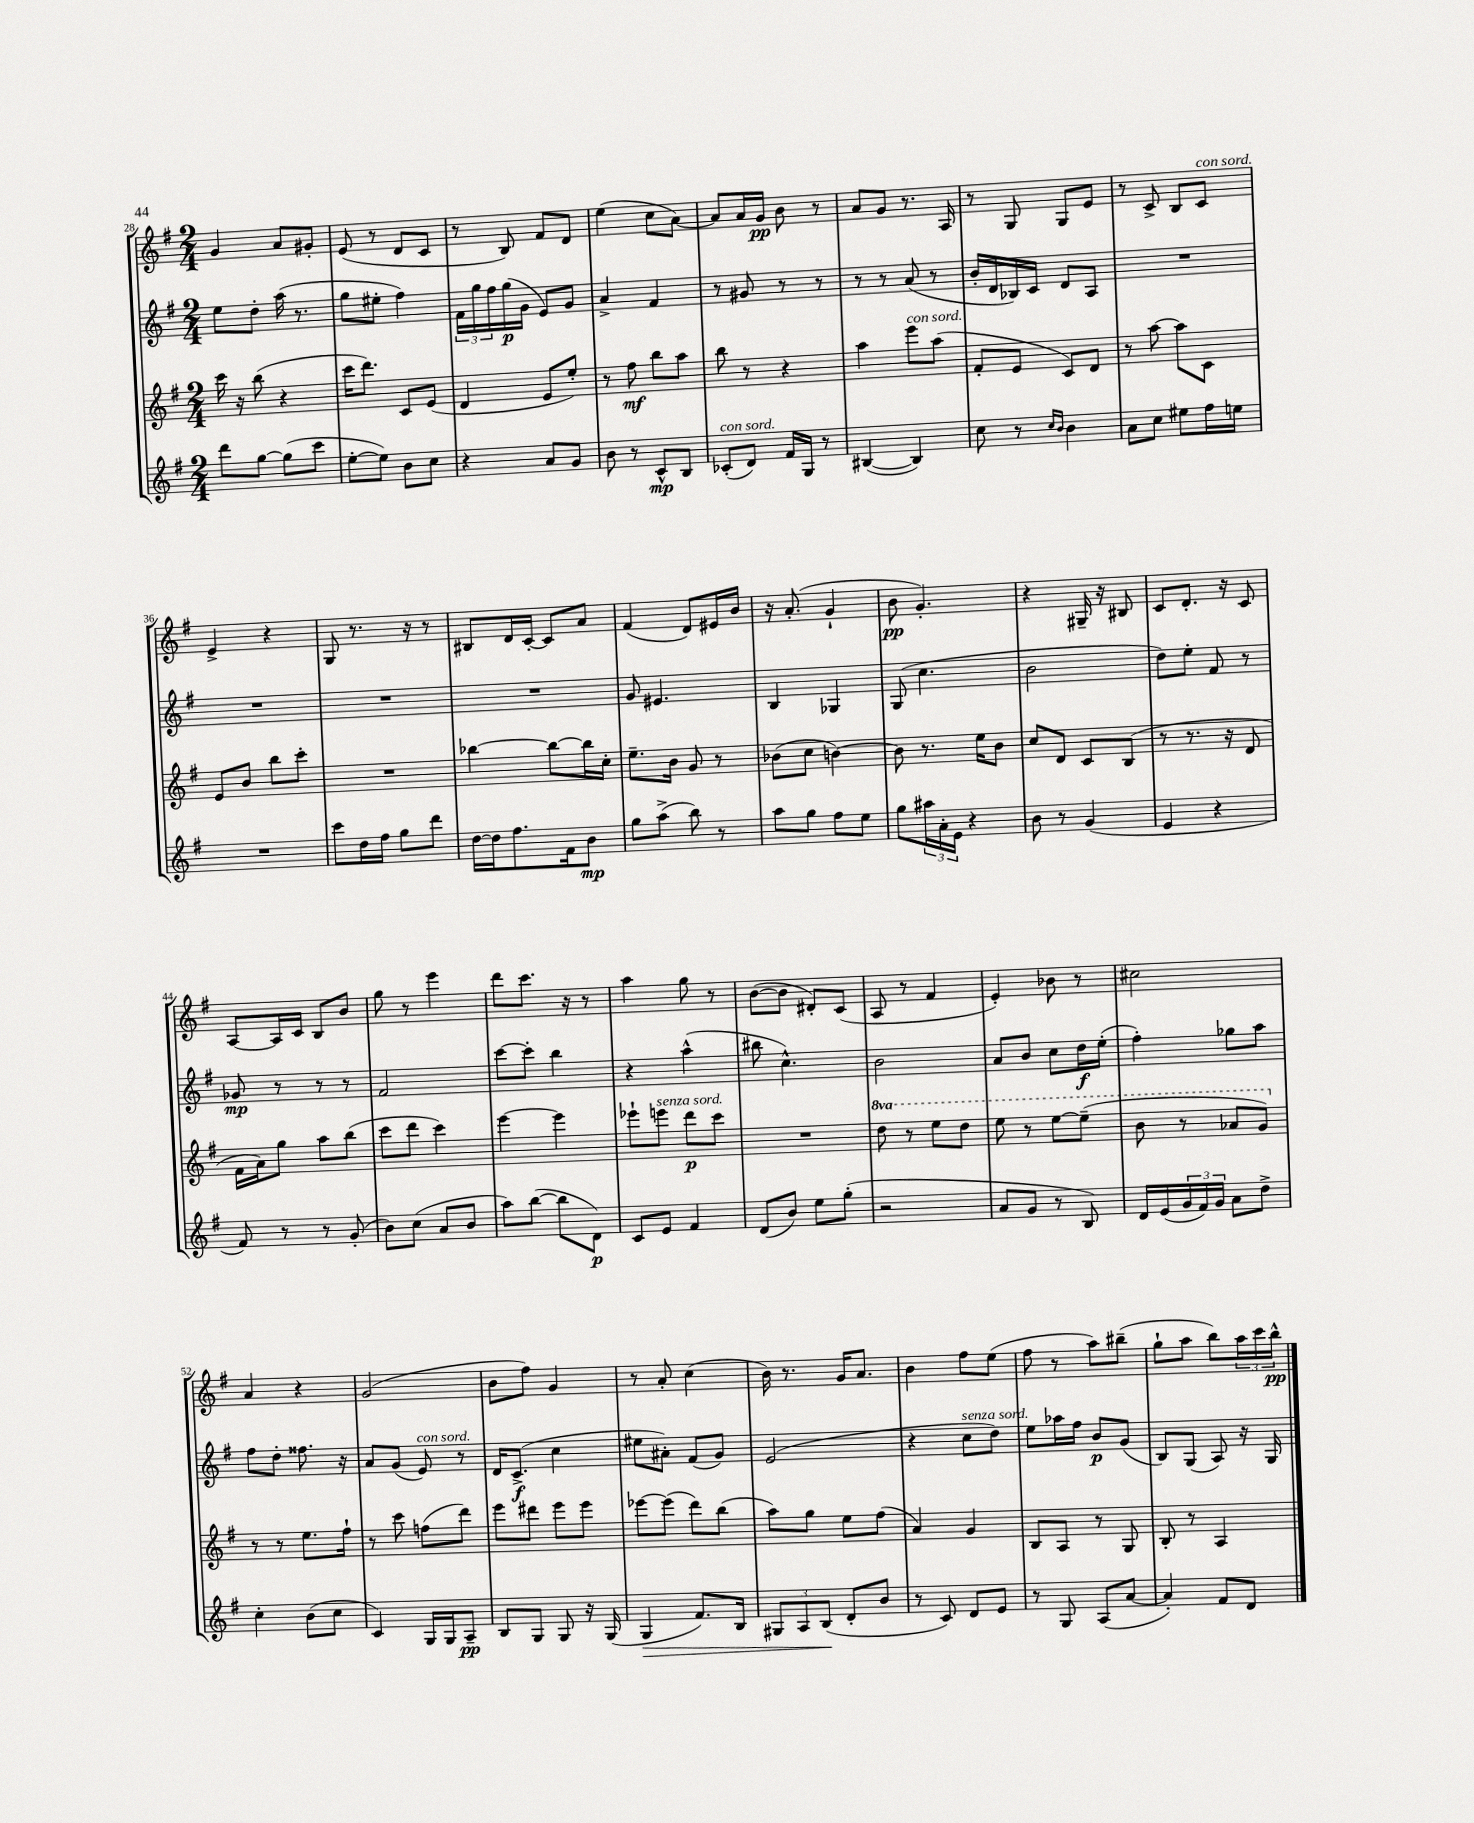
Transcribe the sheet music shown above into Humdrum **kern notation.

**kern	**kern	**kern	**kern
*staff4	*staff3	*staff2	*staff1
*clefG2	*clefG2	*clefG2	*clefG2
*k[f#]	*k[f#]	*k[f#]	*k[f#]
*M2/4	*M2/4	*M2/4	*M2/4
8ddd	16ccc	8ee	4g
.	16r	.	.
[8gg	(8bb	8dd'	.
(8gg]	4r	(16aa	8a
.	.	8.r	.
8ccc	.	.	8g#'
=	=	=	=
[8ee'	16ccc	8gg	(8e
.	8.ddd)	.	.
8ee])	.	8ee#'	8r
8b	8c	4ff#)	8d
8cc	(8e	.	8c
=	=	=	=
4r	4d	24f#	8r
.	.	24gg	.
.	.	24ff#	.
.	.	(16gg	8B)
.	.	16g	.
8a	8e	8e)	8f#
8g	8ee')	8g	8d
=	=	=	=
8b	8r	4a^	(4ee
8r	8ff#	.	.
8c^^	8bb	4f#	8cc
8B	8aa	.	[8a)
=	=	=	=
(8c-'	8bb	8r	8a]
8d)	8r	8g#	16a
.	.	.	16g
16f#	4r	8r	8b
16G	.	.	.
8r	.	8r	8r
=	=	=	=
([4B#	4aa	8r	8a
.	.	8r	8g
4B#])	8eee	(8a	8.r
.	(8aa	8r	.
.	.	.	16A
=	=	=	=
8cc	8f#'	16b'	8r
.	.	16d	.
8r	8e	16B-)	8G
.	.	16c	.
16qqcc	.	.	.
16qqb	.	.	.
4b	8c)	8d	8G
.	8d	8A	8e
=	=	=	=
8a	8r	2r	8r
8cc	[8aa	.	8c^
8ee#	8aa]	.	8B
16ff#	8c	.	8c
16ee	.	.	.
=	=	=	=
2r	8e	2r	4e^
.	8b	.	.
.	8bb	.	4r
.	8ccc'	.	.
=	=	=	=
8ccc	2r	2r	8G
16dd	.	.	8.r
16ff#	.	.	.
8gg	.	.	.
.	.	.	16r
8ddd	.	.	8r
=	=	=	=
[16dd	[4bb-	2r	8B#
16dd]	.	.	.
8.ff#	.	.	16d
.	.	.	[16c'
.	8bb-_	.	8c]
16f#	.	.	.
8b	16bb-]	.	8a
.	16cc'	.	.
=	=	=	=
8gg	8.ee~	8g	(4f#
(8aa^	.	4.e#	.
.	16b	.	.
8bb)	8g	.	8d)
8r	8r	.	16e#
.	.	.	16b
=	=	=	=
8aa	(8b-	4B	16r
.	.	.	(8.a'
8gg	8cc	.	.
8ff#	[4b)	4G-	4g`
8ee	.	.	.
=	=	=	=
8gg	8b]	(8G	8b
24aa#	8.r	4.cc	4.g')
24a'	.	.	.
24e	.	.	.
4r	.	.	.
.	16ee	.	.
.	8b	.	.
=	=	=	=
8b	8cc	2b	4r
8r	8d	.	.
(4g	8c	.	16G#~
.	.	.	16r
.	(8B	.	8B#
=	=	=	=
4e	8r	8dd)	8c
.	8.r	8ee'	8.d'
4r	.	8f#	.
.	16r	.	16r
.	8d	8r	8c
=	=	=	=
8f#)	16f#	8g-	[8A
.	16a)	.	.
8r	8gg	8r	16A]
.	.	.	16c
8r	8aa	8r	8B
(8g'	(8bb	8r	8b
=	=	=	=
8b)	8ccc	2f#	8gg
(8cc	8ddd	.	8r
8a	4ccc)	.	4eee
8b	.	.	.
=	=	=	=
8aa)	[4eee	[8ccc	8ddd
([8bb	.	8ccc']	8.ccc
8bb]	4eee]	4bb	.
.	.	.	16r
8d)	.	.	8r
=	=	=	=
8c	8eee-`	4r	4aa
8e	8eee	.	.
4f#	8ddd	(4aa^^	8gg
.	8ccc	.	8r
=	=	=	=
(8d	2r	8bb#	([8b
8b)	.	4.cc^^)	8b]
8ee	.	.	8d#')
(8gg'	.	.	(8c
=	=	=	=
2r	8ddd	2b	8A
.	8r	.	8r
.	8eee	.	4f#
.	8ddd	.	.
=	=	=	=
8a	8eee	8a	4e')
8g	8r	8b	.
8r	[8eee	8cc	8b-
8B)	(8eee~]	16dd	8r
.	.	(16ee'	.
=	=	=	=
16d	8bb	4ff#')	2cc#
(16e	.	.	.
24g	8r	.	.
24f#)	.	.	.
24g	.	.	.
8a	8aa-	8gg-	.
8dd^	8gg)	8aa	.
=	=	=	=
4cc'	8r	8ff#	4a
.	8r	8dd'	.
(8b	8.ee	8.ff##	4r
8cc	.	.	.
.	16ff#`	16r	.
=	=	=	=
4c)	8r	8a	(2g
.	8ccc	(8g	.
16G	(8ff	8e)	.
16G	.	.	.
8A~	8ddd)	8r	.
=	=	=	=
8B	8eee	16d	8b
.	.	(8.c^	.
8G	8ddd#	.	8ff#)
8G	8eee	4cc	4g
16r	8eee	.	.
(16G	.	.	.
=	=	=	=
4G	[8eee-	8ee#	8r
.	(8eee-]	8a#')	8a'
8.f#)	8ddd)	(8f#	(4cc
.	(8bb	8g)	.
16B	.	.	.
=	=	=	=
12G#	8aa)	(2e	16b)
.	.	.	8.r
12A	.	.	.
.	8gg	.	.
(12B	.	.	.
8d'	8ee	.	16g
.	.	.	8.a
8b	(8ff#	.	.
=	=	=	=
8r	4a)	4r	4b
8c)	.	.	.
8d	4g	8cc	8ff#
8e	.	8dd)	(8ee
=	=	=	=
8r	8B	8ee	8ff#
8G	8A	16aa-	8r
.	.	16ff#	.
(8A	8r	8b	8aa)
[8a	8G	(8g	(8bb#~
=	=	=	=
4a'])	8B'	8B)	8gg`
.	8r	(8G	8aa
8f#	4A	8A)	8bb)
8d	.	16r	24aa
.	.	.	24ccc
.	.	16G	.
.	.	.	24bb^^
==	==	==	==
*-	*-	*-	*-
